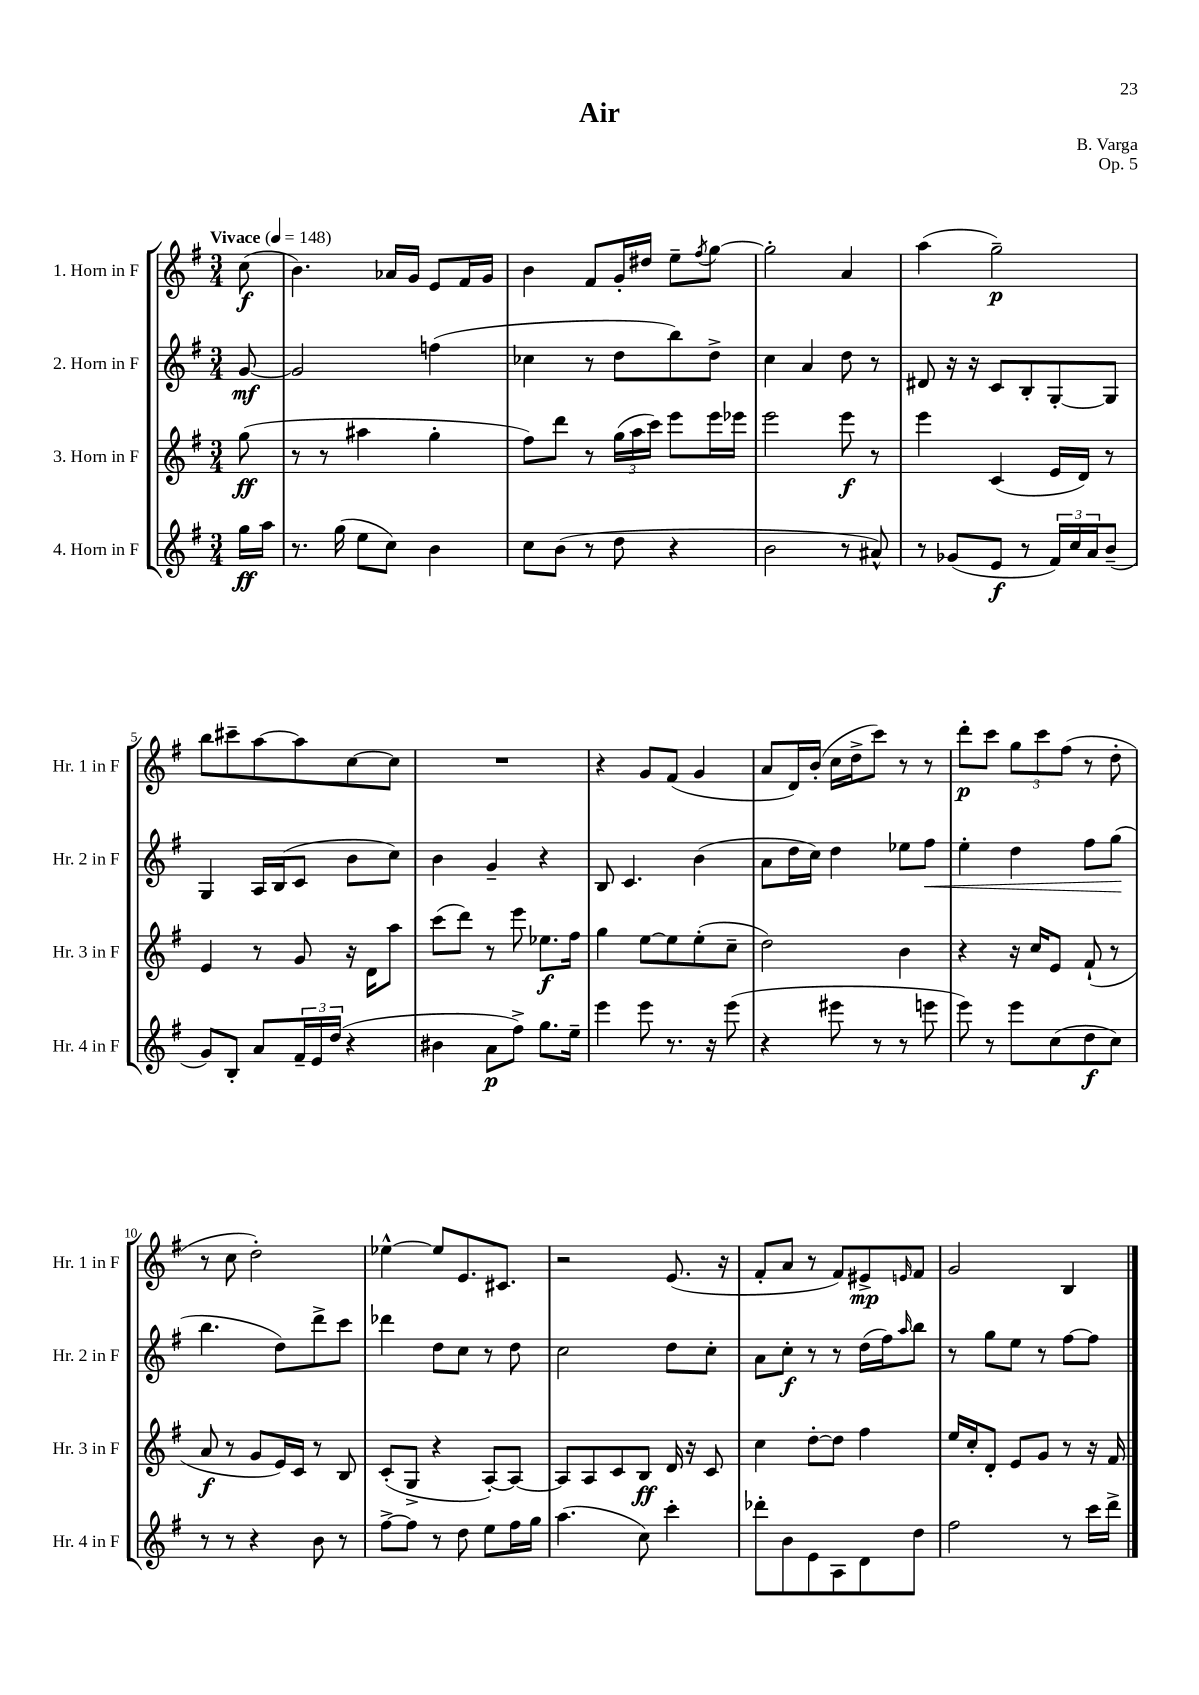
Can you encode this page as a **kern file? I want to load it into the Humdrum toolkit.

**kern	**dynam	**kern	**dynam	**kern	**dynam	**kern	**dynam
*part4	*part4	*part3	*part3	*part2	*part2	*part1	*part1
*staff4	*staff4	*staff3	*staff3	*staff2	*staff2	*staff1	*staff1
*I"4. Horn in F	*	*I"3. Horn in F	*	*I"2. Horn in F	*	*I"1. Horn in F	*
*I'Hr. 4 in F	*	*I'Hr. 3 in F	*	*I'Hr. 2 in F	*	*I'Hr. 1 in F	*
*clefG2	*	*clefG2	*	*clefG2	*	*clefG2	*
*k[f#]	*	*k[f#]	*	*k[f#]	*	*k[f#]	*
*M3/4	*	*M3/4	*	*M3/4	*	*M3/4	*
*MM148	*	*MM148	*	*MM148	*	*MM148	*
=	=	=	=	=	=	=	=
!	!	!	!	!	!	!LO:TX:a:B:t=Vivace	!
16gg\LL	ff	(8gg\	ff	[8g/	mf	(8cc\	f
16aa\JJ	.	.	.	.	.	.	.
=1	=1	=1	=1	=1	=1	=1	=1
8.r	.	8r	.	2g/]	.	4.b\)	.
.	.	8r	.	.	.	.	.
(16gg\	.	.	.	.	.	.	.
8ee\L	.	4aa#X\	.	.	.	.	.
8cc\J)	.	.	.	.	.	16a-X/LL	.
.	.	.	.	.	.	16g/JJ	.
4b\	.	4gg'\	.	(4ffn\	.	8e/L	.
.	.	.	.	.	.	16f#/L	.
.	.	.	.	.	.	16g/JJ	.
=2	=2	=2	=2	=2	=2	=2	=2
8cc\L	.	8ff#\L)	.	4cc-X\	.	4b\	.
(8b\J	.	8ddd\J	.	.	.	.	.
8r	.	8r	.	8r	.	8f#/L	.
8dd\	.	(24gg\LL	.	8dd\L	.	16g'/L	.
.	.	24aa\	.	.	.	.	.
.	.	.	.	.	.	16dd#X/JJ	.
.	.	24ccc\JJ)	.	.	.	.	.
4r	.	8eee\L	.	8bb\)	.	8ee~\L	.
.	.	.	.	.	.	8qff#/	.
.	.	16eee\L	.	8dd^\J	.	[8gg\J	.
.	.	16eee-X\JJ	.	.	.	.	.
=3	=3	=3	=3	=3	=3	=3	=3
2b\	.	2eee\	.	4cc\	.	2gg'\]	.
.	.	.	.	4a/	.	.	.
8r	.	8eee\	f	8dd\	.	4a/	.
8a#X^^/)	.	8r	.	8r	.	.	.
=4	=4	=4	=4	=4	=4	=4	=4
8r	.	4eee\	.	8d#X/	.	(4aa\	.
(8g-X/L	.	.	.	16r	.	.	.
.	.	.	.	16r	.	.	.
8e/J	f	(4c/	.	8c/L	.	2gg~\)	p
8r	.	.	.	8B'/	.	.	.
24f#/LL)	.	16e/LL	.	[8G'/	.	.	.
24cc/	.	.	.	.	.	.	.
.	.	16d/JJ)	.	.	.	.	.
24a/J	.	.	.	.	.	.	.
(8b~/J	.	8r	.	8G/J]	.	.	.
!!LO:LB:g=z
=5	=5	=5	=5	=5	=5	=5	=5
8g/L)	.	4e/	.	4G/	.	8bb\L	.
8B'/J	.	.	.	.	.	8ccc#X~\	.
8a/L	.	8r	.	16A/LL	.	[8aa\	.
.	.	.	.	(16B/J	.	.	.
24f#~/L	.	8g/	.	8c/J	.	8aa\]	.
24e/	.	.	.	.	.	.	.
(24dd/JJ	.	.	.	.	.	.	.
4r	.	16r	.	8b\L	.	[8cc\	.
.	.	16d\KL	.	.	.	.	.
.	.	8aa\J	.	8cc\J)	.	8cc\J]	.
=6	=6	=6	=6	=6	=6	=6	=6
4b#X\	.	(8ccc\L	.	4b\	.	2.r	.
.	.	8ddd\J)	.	.	.	.	.
8a\L	p	8r	.	4g~/	.	.	.
8ff#^\J)	.	8eee\	.	.	.	.	.
8.gg\L	.	8.ee-X\L	f	4r	.	.	.
16ee~\Jk	.	16ff#\Jk	.	.	.	.	.
=7	=7	=7	=7	=7	=7	=7	=7
4eee\	.	4gg\	.	8B/	.	4r	.
.	.	.	.	4.c/	.	.	.
8eee\	.	[8ee\L	.	.	.	8g/L	.
8.r	.	8ee\]	.	.	.	(8f#/J	.
.	.	(8ee'\	.	(4b\	.	4g/	.
16r	.	.	.	.	.	.	.
(8eee\	.	8cc~\J	.	.	.	.	.
=8	=8	=8	=8	=8	=8	=8	=8
4r	.	2dd\)	.	8a\L	.	8a/L	.
.	.	.	.	16dd\L	.	16d/L)	.
.	.	.	.	16cc\JJ)	.	(16b'/JJ	.
8eee#X\	.	.	.	4dd\	.	16cc\LL	.
.	.	.	.	.	.	16dd^\J	.
8r	.	.	.	.	.	8ccc\J)	.
8r	.	4b\	.	8ee-X\L	.	8r	.
!	!	!	!	!	!LO:HP:b	!	!
8eeen\	.	.	.	8ff#\J	<	8r	.
=9	=9	=9	=9	=9	=9	=9	=9
8eee\)	.	4r	.	4ee'\	.	8ddd'\L	p
8r	.	.	.	.	.	8ccc\J	.
8eee\L	.	16r	.	4dd\	.	12gg\L	.
.	.	16cc/KL	.	.	.	.	.
.	.	.	.	.	.	12ccc\	.
(8cc\	.	8e/J	.	.	.	.	.
.	.	.	.	.	.	(12ff#\J	.
8dd\	f	(8f#`/	.	8ff#\L	.	8r	.
8cc\J)	.	8r	.	(8gg\J	.	8dd'\	.
.	.	.	.	.	[	.	.
!!LO:LB:g=z
=10	=10	=10	=10	=10	=10	=10	=10
8r	.	8a/	f	4.bb\	.	8r	.
8r	.	8r	.	.	.	8cc\	.
4r	.	8g/L	.	.	.	2dd'\)	.
.	.	16e/L)	.	8dd\L)	.	.	.
.	.	16c/JJ	.	.	.	.	.
8b\	.	8r	.	8ddd^\	.	.	.
8r	.	8B/	.	8ccc\J	.	.	.
=11	=11	=11	=11	=11	=11	=11	=11
[8ff#^\L	.	(8c'/L	.	4ddd-X\	.	[4ee-X^^\	.
8ff#\J]	.	8G^/J	.	.	.	.	.
8r	.	4r	.	8dd\L	.	8ee-/L]	.
8dd\	.	.	.	8cc\J	.	8.e/	.
8ee\L	.	[8A'/L)	.	8r	.	.	.
.	.	.	.	.	.	8.c#X/J	.
16ff#\L	.	8A/J_	.	8dd\	.	.	.
16gg\JJ	.	.	.	.	.	.	.
=12	=12	=12	=12	=12	=12	=12	=12
(4.aa\	.	8A/L]	.	2cc\	.	2r	.
.	.	8A/	.	.	.	.	.
.	.	8c/	.	.	.	.	.
8cc\)	.	8B/J	ff	.	.	.	.
4ccc'\	.	16d/	.	8dd\L	.	(8.e/	.
.	.	16r	.	.	.	.	.
.	.	8c/	.	8cc'\J	.	.	.
.	.	.	.	.	.	16r	.
=13	=13	=13	=13	=13	=13	=13	=13
8ddd-X'\L	.	4cc\	.	8a\L	.	8f#'/L	.
8b\	.	.	.	8cc'\J	f	8a/J	.
8e\	.	[8dd'\L	.	8r	.	8r	.
8A\	.	8dd\J]	.	8r	.	8f#/L)	.
8d\	.	4ff#\	.	(16dd\LL	.	8e#X^/	mp
.	.	.	.	16ff#\J)	.	.	.
.	.	.	.	16qqaa/	.	16qqen/	.
8dd\J	.	.	.	8bb\J	.	8f#/J	.
=14	=14	=14	=14	=14	=14	=14	=14
2ff#\	.	16ee/LL	.	8r	.	2g/	.
.	.	16cc'/J	.	.	.	.	.
.	.	8d'/J	.	8gg\L	.	.	.
.	.	8e/L	.	8ee\J	.	.	.
.	.	8g/J	.	8r	.	.	.
8r	.	8r	.	[8ff#\L	.	4B/	.
16ccc\LL	.	16r	.	8ff#\J]	.	.	.
16ddd^\JJ	.	16f#/	.	.	.	.	.
==	==	==	==	==	==	==	==
*-	*-	*-	*-	*-	*-	*-	*-
